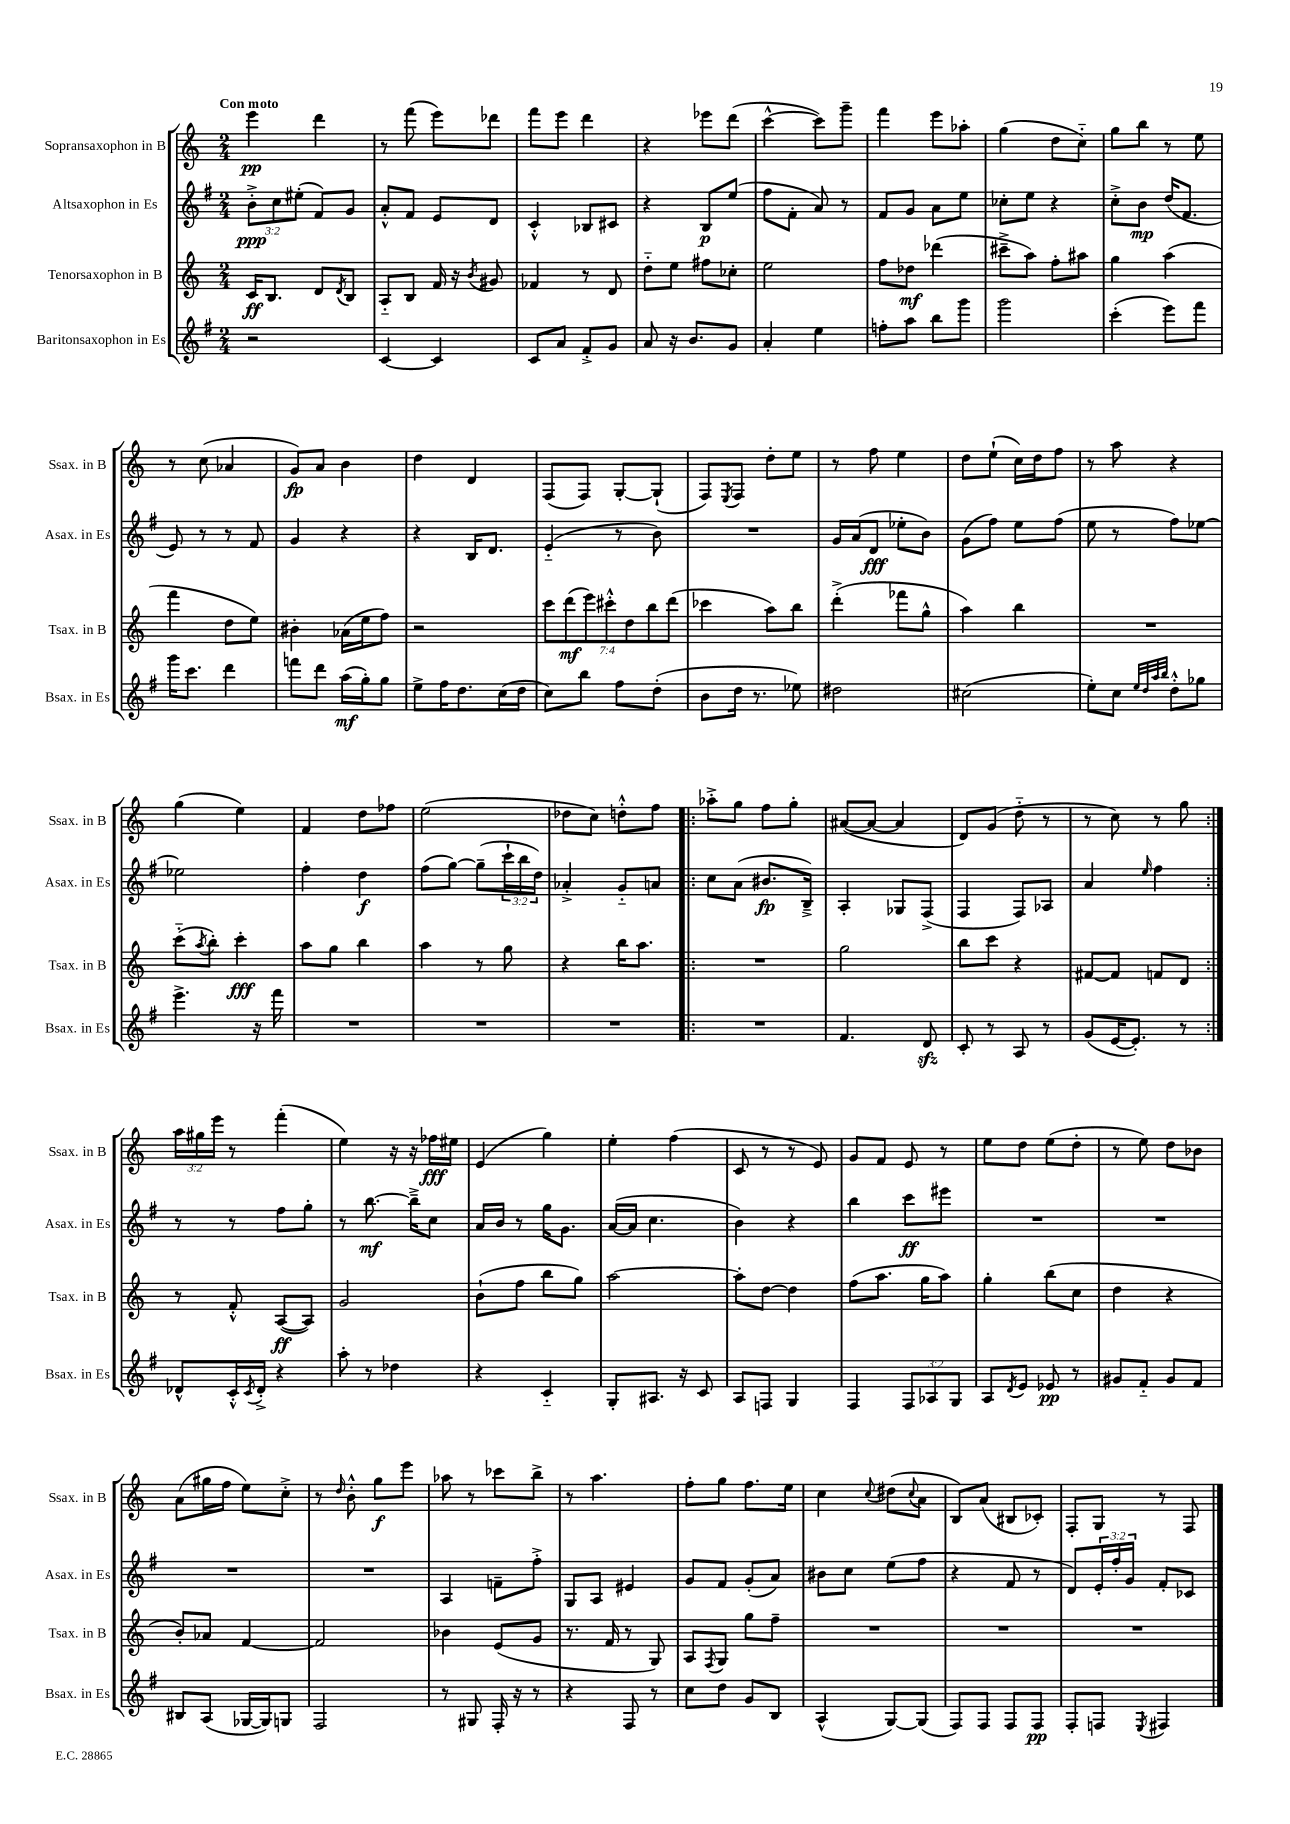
<<
\new StaffGroup <<
\new Staff = "s0" \with { instrumentName = "Sopransaxophon in B" shortInstrumentName = "Ssax. in B" } {
    \clef treble \key c \major \numericTimeSignature \time 2/4 \override Staff.TupletNumber.text = #tuplet-number::calc-fraction-text \tempo "Con moto"
    e'''4\pp d'''4 |
    r8 f'''8( e'''8) des'''8 |
    f'''8 e'''8 d'''4 |
    r4 ees'''8 d'''8( |
    c'''4~-^ c'''8) g'''8-- |
    f'''4 e'''8 aes''8-. |
    g''4( d''8 c''8-_) |
    g''8 b''8 r8 e''8 |
    r8 c''8( aes'4 |
    g'8\fp) a'8 b'4 |
    d''4 d'4 |
    f8( f8) g8~-. g8-!( |
    f8) \acciaccatura { e8 } f8 d''8-. e''8 |
    r8 f''8 e''4 |
    d''8 e''8-!( c''16) d''16 f''8 |
    r8 a''8 r4 |
    g''4( e''4) |
    f'4 d''8 fes''8 |
    e''2( |
    des''8 c''8) d''8-.-^ f''8 |
    \repeat volta 2 { aes''8-.-> g''8 f''8 g''8-. |
    ais'8~( ais'8~ ais'4 |
    d'8) g'8( d''8-_ r8 |
    r8 c''8) r8 g''8 | }
    \tuplet 3/2 { a''16 gis''16 e'''16 } r8 f'''4-.( |
    e''4) r16 r16 fes''16\fff eis''16 |
    e'4( g''4) |
    e''4-. f''4( |
    c'8 r8 r8 e'8) |
    g'8 f'8 e'8 r8 |
    e''8 d''8 e''8( d''8-. |
    r8 e''8) d''8 bes'8 |
    a'8( gis''16 f''16 e''8) c''8-.-> |
    r8 \grace { d''16 } b'8-.-^ g''8\f e'''8 |
    aes''8 r8 ces'''8 b''8-> |
    r8 a''4. |
    f''8-. g''8 f''8. e''16 |
    c''4 \appoggiatura { c''8 } dis''8( \appoggiatura { c''8 } a'8 |
    b8) a'8( bis8 ces'8-.) |
    f8-. g8 r8 f8 \bar "|." |
}
\new Staff = "s1" \with { instrumentName = "Altsaxophon in Es" shortInstrumentName = "Asax. in Es" } {
    \clef treble \key g \major \numericTimeSignature \time 2/4 \override Staff.TupletNumber.text = #tuplet-number::calc-fraction-text
    \tuplet 3/2 { b'8-.->\ppp c''8 eis''8-.( } fis'8) g'8 |
    a'8-.-^ fis'8 e'8 d'8 |
    c'4-.-^ bes8 cis'8 |
    r4 b8\p e''8( |
    fis''8 fis'8-. a'8) r8 |
    fis'8 g'8 a'8 e''8 |
    ces''8-. e''8 r4 |
    c''8-.-> b'8\mp d''16( fis'8. |
    e'8) r8 r8 fis'8 |
    g'4 r4 |
    r4 b16 d'8. |
    e'4-_( r8 b'8) |
    R2 |
    g'16 a'16( d'8\fff ees''8-. b'8) |
    g'8( fis''8) e''8 fis''8( |
    e''8 r8 fis''8) ees''8~ |
    ees''2 |
    fis''4-. d''4\f |
    fis''8( g''8~) g''8--( \tuplet 3/2 { c'''16-! b''16 d''16) } |
    aes'4-.-> g'8-_ a'8 |
    \repeat volta 2 { c''8 a'8( bis'8.\fp b16--->) |
    a4-. ges8 fis8->( |
    fis4 fis8) aes8 |
    a'4 \grace { e''16 } fis''4 | }
    r8 r8 fis''8 g''8-. |
    r8 b''8.~\mf b''16---> c''8 |
    a'16 b'16 r8 g''16 g'8. |
    a'16~( a'16 c''4. |
    b'4) r4 |
    b''4 c'''8\ff eis'''8 |
    R2 |
    R2 |
    R2 |
    R2 |
    a4 f'8-- fis''8-.-> |
    g8 a8 eis'4 |
    g'8 fis'8 g'8-.( a'8) |
    bis'8 c''8 e''8( fis''8 |
    r4 fis'8 r8 |
    d'8) \tuplet 3/2 { e'16-. fis''16-. g'16 } fis'8-. ces'8 \bar "|." |
}
\new Staff = "s2" \with { instrumentName = "Tenorsaxophon in B" shortInstrumentName = "Tsax. in B" } {
    \clef treble \key c \major \numericTimeSignature \time 2/4 \override Staff.TupletNumber.text = #tuplet-number::calc-fraction-text
    c'16\ff b8. d'8 \acciaccatura { d'8 } b8 |
    a8-_ b8 f'16 r16 \acciaccatura { b'8 } gis'8 |
    fes'4 r8 d'8 |
    d''8-_ e''8 fis''8 ces''8-. |
    e''2 |
    f''8 des''8\mf des'''4( |
    cis'''8---> a''8) f''8-. ais''8 |
    g''4 a''4( |
    f'''4 d''8 e''8) |
    bis'4-. aes'16( e''16 f''8) |
    r2 |
    \tuplet 7/4 { c'''8 d'''8\mf( e'''8) cis'''8-.-^ d''8 b''8 d'''8( } |
    ces'''4 a''8) b''8 |
    d'''4-.->( fes'''8 g''8-^ |
    a''4) b''4 |
    R2 |
    c'''8-_( \acciaccatura { a''8 } b''8-.) c'''4-.\fff |
    a''8 g''8 b''4 |
    a''4 r8 g''8 |
    r4 b''16 a''8. |
    \repeat volta 2 { R2 |
    g''2 |
    b''8 c'''8 r4 |
    fis'8~ fis'8 f'8 d'8 | }
    r8 f'8-.-^ a8~\ff( a8) |
    g'2 |
    b'8-!( f''8 b''8 g''8) |
    a''2~ |
    a''8-. d''8~ d''4 |
    f''8( a''8. g''16 a''8) |
    g''4-. b''8( c''8 |
    d''4 r4 |
    b'8-.) aes'8 f'4~ |
    f'2 |
    bes'4 e'8( g'8 |
    r8. f'16 r8 g8) |
    a8 \acciaccatura { f8 } g8 g''8 f''8-- |
    R2 |
    R2 |
    R2 \bar "|." |
}
\new Staff = "s3" \with { instrumentName = "Baritonsaxophon in Es" shortInstrumentName = "Bsax. in Es" } {
    \clef treble \key g \major \numericTimeSignature \time 2/4 \override Staff.TupletNumber.text = #tuplet-number::calc-fraction-text
    r2 |
    c'4~ c'4 |
    c'8 a'8 fis'8-.-> g'8 |
    a'8 r16 b'8. g'8 |
    a'4-. e''4 |
    f''8-. a''8 b''8 g'''8 |
    g'''2 |
    c'''4-.( e'''8) fis'''8 |
    g'''16 c'''8. d'''4 |
    f'''8 d'''8 a''16\mf( g''16-.) g''8 |
    e''8-> fis''16 d''8. c''16( d''16 |
    c''8) b''8 fis''8 d''8-.( |
    b'8 d''16 r8. ees''8) |
    dis''2 |
    cis''2( |
    e''8-.) c''8 \grace { e''32 d''32 a''32 b''32 } d''8-.-^ ges''8 |
    e'''4.-> r16 fis'''16 |
    R2 |
    R2 |
    R2 |
    \repeat volta 2 { R2 |
    fis'4. d'8\sfz |
    c'8-. r8 a8 r8 |
    g'8( e'16~ e'8.-.) r8 | }
    des'8-^ c'16-.-^ \acciaccatura { c'8 } des'16-.-> r4 |
    a''8-. r8 des''4 |
    r4 c'4-_ |
    g8-. ais8. r16 c'8 |
    a8 f8 g4 |
    fis4 \tuplet 3/2 { fis8 aes8 g8 } |
    a8 \acciaccatura { d'8 } e'8 ees'8\pp r8 |
    gis'8 fis'8-_ gis'8 fis'8 |
    bis8 a8( ges16~ ges16) g8 |
    fis2 |
    r8 gis8 fis16-. r16 r8 |
    r4 fis8 r8 |
    c''8 d''8 g'8 b8 |
    a4-^( g8~) g8( |
    fis8) fis8 fis8 fis8\pp |
    fis8-. f8 \acciaccatura { e8 } fis4 \bar "|." |
}
>>
>>
\layout { \context { \Score \remove "Bar_number_engraver" } }
